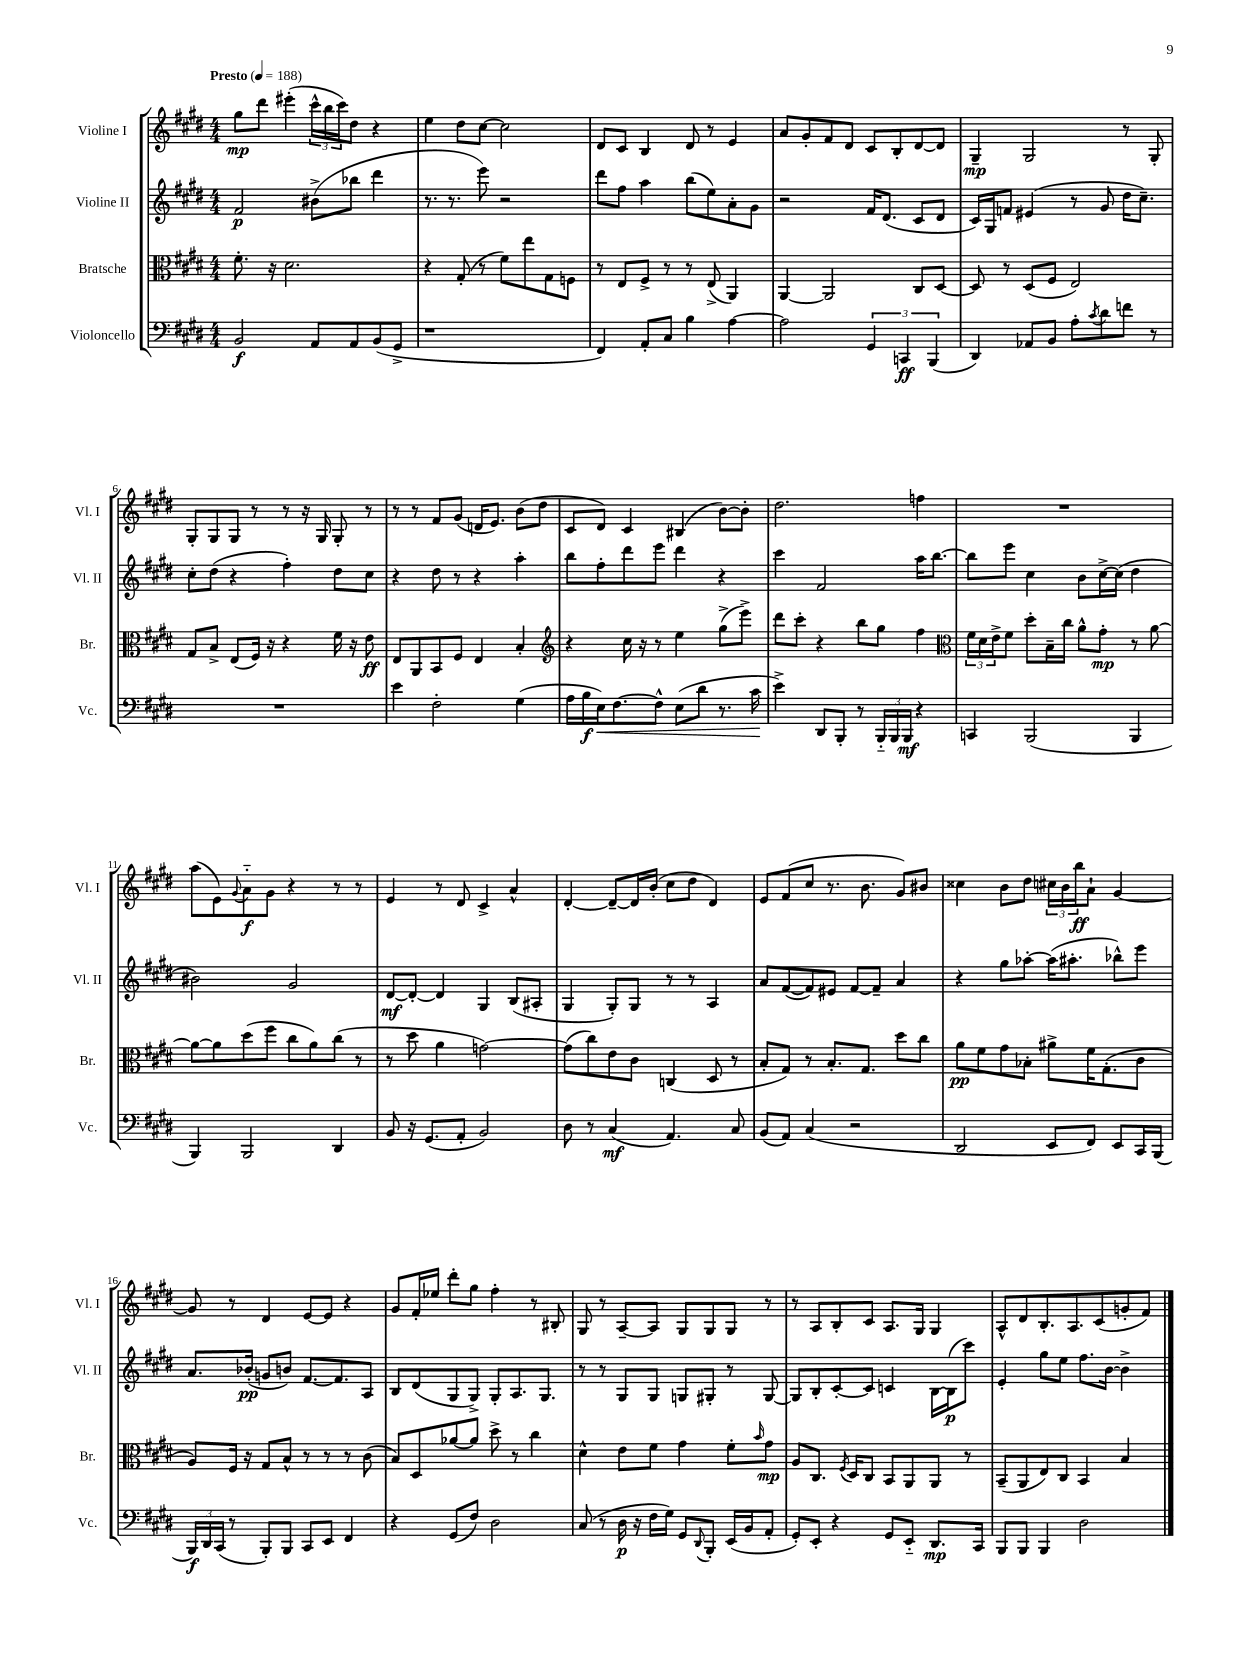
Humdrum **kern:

**kern	**kern	**kern	**kern
*staff4	*staff3	*staff2	*staff1
*clefF4	*clefC3	*clefG2	*clefG2
*k[f#c#g#d#]	*k[f#c#g#d#]	*k[f#c#g#d#]	*k[f#c#g#d#]
*M4/4	*M4/4	*M4/4	*M4/4
*MM188	*MM188	*MM188	*MM188
2BB/	8.f#'\	2f#/	8gg#\L
.	.	.	8ddd#\J
.	16r	.	.
.	2.d#\	.	(4eee#'\
8AA/L	.	(8b#^\L	24ccc#^^\LL
.	.	.	24bb\
.	.	.	24ccc#\J)
8AA/	.	8bb-\J	8dd#\J
(8BB/	.	4ddd#\	4r
8GG#^/J	.	.	.
=	=	=	=
1r	4r	8.r	4ee\
.	.	8.r	.
.	(8G#'/	.	8dd#\L
.	8r	8eee\)	[8cc#\J
.	8f#\L)	2r	2cc#\]
.	8ee\	.	.
.	8G#\	.	.
.	8F\J	.	.
=	=	=	=
4FF#/)	8r	8ddd#\L	8d#/L
.	8E/L	8ff#\J	8c#/J
8AA'/L	8F#^/J	4aa\	4B/
8C#/J	8r	.	.
4B\	8r	(8bb\L	8d#/
.	(8E^/	8ee\)	8r
[4A\	4AA/)	8a'\	4e/
.	.	8g#\J	.
=	=	=	=
2A\]	[4AA/	2r	8a/L
.	.	.	8g#'/
.	2AA/]	.	8f#/
.	.	.	8d#/J
6GG#/	.	16f#/LK	8c#/L
.	.	(8.d#/J	.
.	.	.	8B'/
6CC/	.	.	.
.	8C#/L	8c#/L	[8d#/
(6BBB/	.	.	.
.	[8D#/J	8d#/J	8d#/]J
=	=	=	=
4DD#/)	8D#/]	16c#/LL)	4G#~/
.	.	16G#/J	.
.	8r	8f/J	.
8AA-/L	(8D#/L	(4e#/	2G#/
8BB/J	8F#/J	.	.
8A'\L	2E/)	8r	.
8qc#/	.	.	.
8d#\	.	8g#/	.
8f\J	.	16dd#\LK	8r
.	.	8.cc#~\J)	.
8r	.	.	8G#'/
=	=	=	=
1r	8G#/L	8cc#'\L	8G#'/L
.	8B^/J	(8dd#\J	8G#/
.	(8E/L	4r	8G#/J
.	16F#/Jk)	.	8r
.	16r	.	.
.	4r	4ff#'\)	8r
.	.	.	16r
.	.	.	16G#/
.	16f#\	8dd#\L	8G#'/
.	16r	.	.
.	8e\	8cc#\J	8r
=	=	=	=
4e\	8E/L	4r	8r
.	8AA/	.	8r
2F#'\	8BB/	8dd#\	8f#/L
.	8F#/J	8r	(8g#/J
.	4E/	4r	16d/LK
.	.	.	8.e/J)
(4G#\	4B'/	4aa'\	(8b\L
.	.	.	8dd#\J
=	=	=	=
*	*clefG2	*	*
16A\LL	4r	8bb\L	8c#/L
16B\	.	.	.
16E\J)	.	8ff#'\	8d#/J)
[8.F#\	.	.	.
.	16cc#\	8ddd#\	4c#/
.	16r	.	.
8F#^^\]J	8r	8eee\J	.
(8E\L	4ee\	4ddd#\	(4B#/
8d#\J	.	.	.
8.r	(8gg#^\L	4r	[8b\L)
.	8eee^\J)	.	8b'\]J
16c#\	.	.	.
=	=	=	=
4e^\)	8ddd#\L	4ccc#\	2.dd#\
.	8ccc#'\J	.	.
8DD#/L	4r	2f#/	.
8BBB'/J	.	.	.
8r	8bb\L	.	.
24BBB'~/LL	8gg#\J	.	.
24BBB/	.	.	.
24BBB/JJ	.	.	.
4r	4ff#\	16aa\LK	4ff\
.	.	[8.bb\J	.
=	=	=	=
*	*clefC3	*	*
4CC/	24f#\LL	8bb\]L	1r
.	24d#\	.	.
.	24e^\J	.	.
.	8f#\J	8eee\J	.
(2BBB/	8dd#'\L	4cc#\	.
.	16B~\L	.	.
.	16cc#\JJ	.	.
.	8a^^\L	8b\L	.
.	8g#'\J	[16cc#^\L	.
.	.	(16cc#\]JJ	.
4BBB/	8r	4dd#\	.
.	[8a\	.	.
=	=	=	=
4BBB/)	8a\_L	2b#\)	(8aa\L
.	8a\]	.	8e\)
.	.	.	8qqg#/
2BBB/	(8dd#\	.	8a'~\
.	8ff#\J	.	8g#\J
.	8cc#\L	2g#/	4r
.	8a\)	.	.
4DD#/	(8cc#\J	.	8r
.	8r	.	8r
=	=	=	=
8BB/	8r	[8d#/L	4e/
16r	8dd#\	8d#'/_J	.
(8.GG#/L	.	.	.
.	4a\	4d#/]	8r
8AA'/J	.	.	8d#/
2BB/)	[2g\)	4G#/	4c#^/
.	.	(8B/L	4a^^/
.	.	8A#'/J	.
=	=	=	=
8D#\	(8g\]L	4G#/	[4d#'/
8r	8cc#\)	.	.
(4C#/	8e\	8G#'/L)	8d#~/_L
.	8c#\J	8G#/J	16d#/]L
.	.	.	(16b'/JJ
4.AA/)	(4C/	8r	8cc#\L
.	.	8r	8dd#\J
.	8D#/	4A/	4d#/)
8C#/	8r	.	.
=	=	=	=
(8BB/L	8B'/L	8a/L	8e/L
8AA/J)	8G#/J)	([8f#/	(8f#/
(4C#/	8r	8f#/])	8cc#/J
.	8.B'/L	8e#/J	8.r
2r	.	[8f#/L	.
.	8.G#/J	.	8.b\
.	.	8f#~/]J	.
.	8dd#\L	4a/	8g#/L)
.	8cc#\J	.	8b#/J
=	=	=	=
2DD#/	8a\L	4r	4cc##\
.	8f#\	.	.
.	8g#\	8gg#\L	8b\L
.	8B-'\J	[8aa-'\J	8dd#\J
8EE/L	8a#^\L	(16aa-\]LK	24cc#\LL
.	.	.	24b\
.	.	8.aa#'\J	.
.	.	.	24bb\J
8FF#/J)	16f#\K	.	8a`\J
.	(8.G#'\	.	.
8EE/L	.	8bb-^^\L)	[4g#/
16CC#/L	8c#\J	8eee\J	.
(16BBB/JJ	.	.	.
=	=	=	=
24BBB/LL)	8A/L)	8.a/L	8g#/]
24DD#/	.	.	.
(24CC#/JJ	.	.	.
8r	16F#/Jk	.	8r
.	16r	(16b-'/Jk	.
8BBB'/L)	8G#/L	8g/L	4d#/
8BBB/J	8B^^/J	8b/J)	.
8CC#/L	8r	[8.f#/L	[8e/L
8EE/J	8r	.	8e/]J
.	.	8.f#/]	.
4FF#/	8r	.	4r
.	(8c#\	8A/J	.
=	=	=	=
4r	8B/L)	8B/L	8g#/L
.	8D#/	(8d#/	16f#'/L
.	.	.	16ee-/JJ
(8GG#/L	[8a-/	8G#/	8ddd#'\L
8F#/J)	8a-/]J	8G#^/J)	8gg#\J
2D#\	8dd#^\	8G#'/L	4ff#'\
.	8r	8.A/	.
.	4cc#\	.	8r
.	.	8.G#/J	.
.	.	.	8B#'/
=	=	=	=
(8C#/	4d#^^\	8r	8G#/
8r	.	8r	8r
16D#\	8e\L	8G#/L	[8A~/L
16r	.	.	.
16F#\LL	8f#\J	8G#/J	8A/]J
16G#\JJ)	.	.	.
8GG#/L	4g#\	8G/L	8G#/L
8qqDD#/	.	.	.
8BBB'/J	.	8G#'/J	8G#/
(16EE/LL	8f#'\L	8r	8G#/J
16BB/J	.	.	.
.	16qqb/	.	.
8AA'/J	8g#\J	[8G#/	8r
=	=	=	=
8GG#'/L)	8A/L	8G#/]L	8r
8EE'/J	8.C#/J	8B'/	8A/L
4r	.	[8c#'/	8B'/
.	8qF#/	.	.
.	16D#/LK	.	.
.	8C#/J	8c#/]J	8c#/J
8GG#/L	8BB/L	4c/	8.A/L
8EE'~/J	8AA/	.	.
.	.	.	16G#/Jk
8.DD#/L	8AA/J	[16B\LL	4G#/
.	.	(16B\]J	.
.	8r	8ccc#\J)	.
16CC#/Jk	.	.	.
=	=	=	=
8BBB/L	(8BB~/L	4e'/	8A^^/L
8BBB/J	8AA/	.	8d#/
4BBB/	8E/)	8gg#\L	8.B'/
.	8C#/J	8ee\J	.
.	.	.	8.A/
2D#\	4BB/	8.ff#\L	.
.	.	.	(8c#/
.	.	[16b\Jk	.
.	4B/	4b^\]	8g'/
.	.	.	8f#/J)
==	==	==	==
*-	*-	*-	*-
